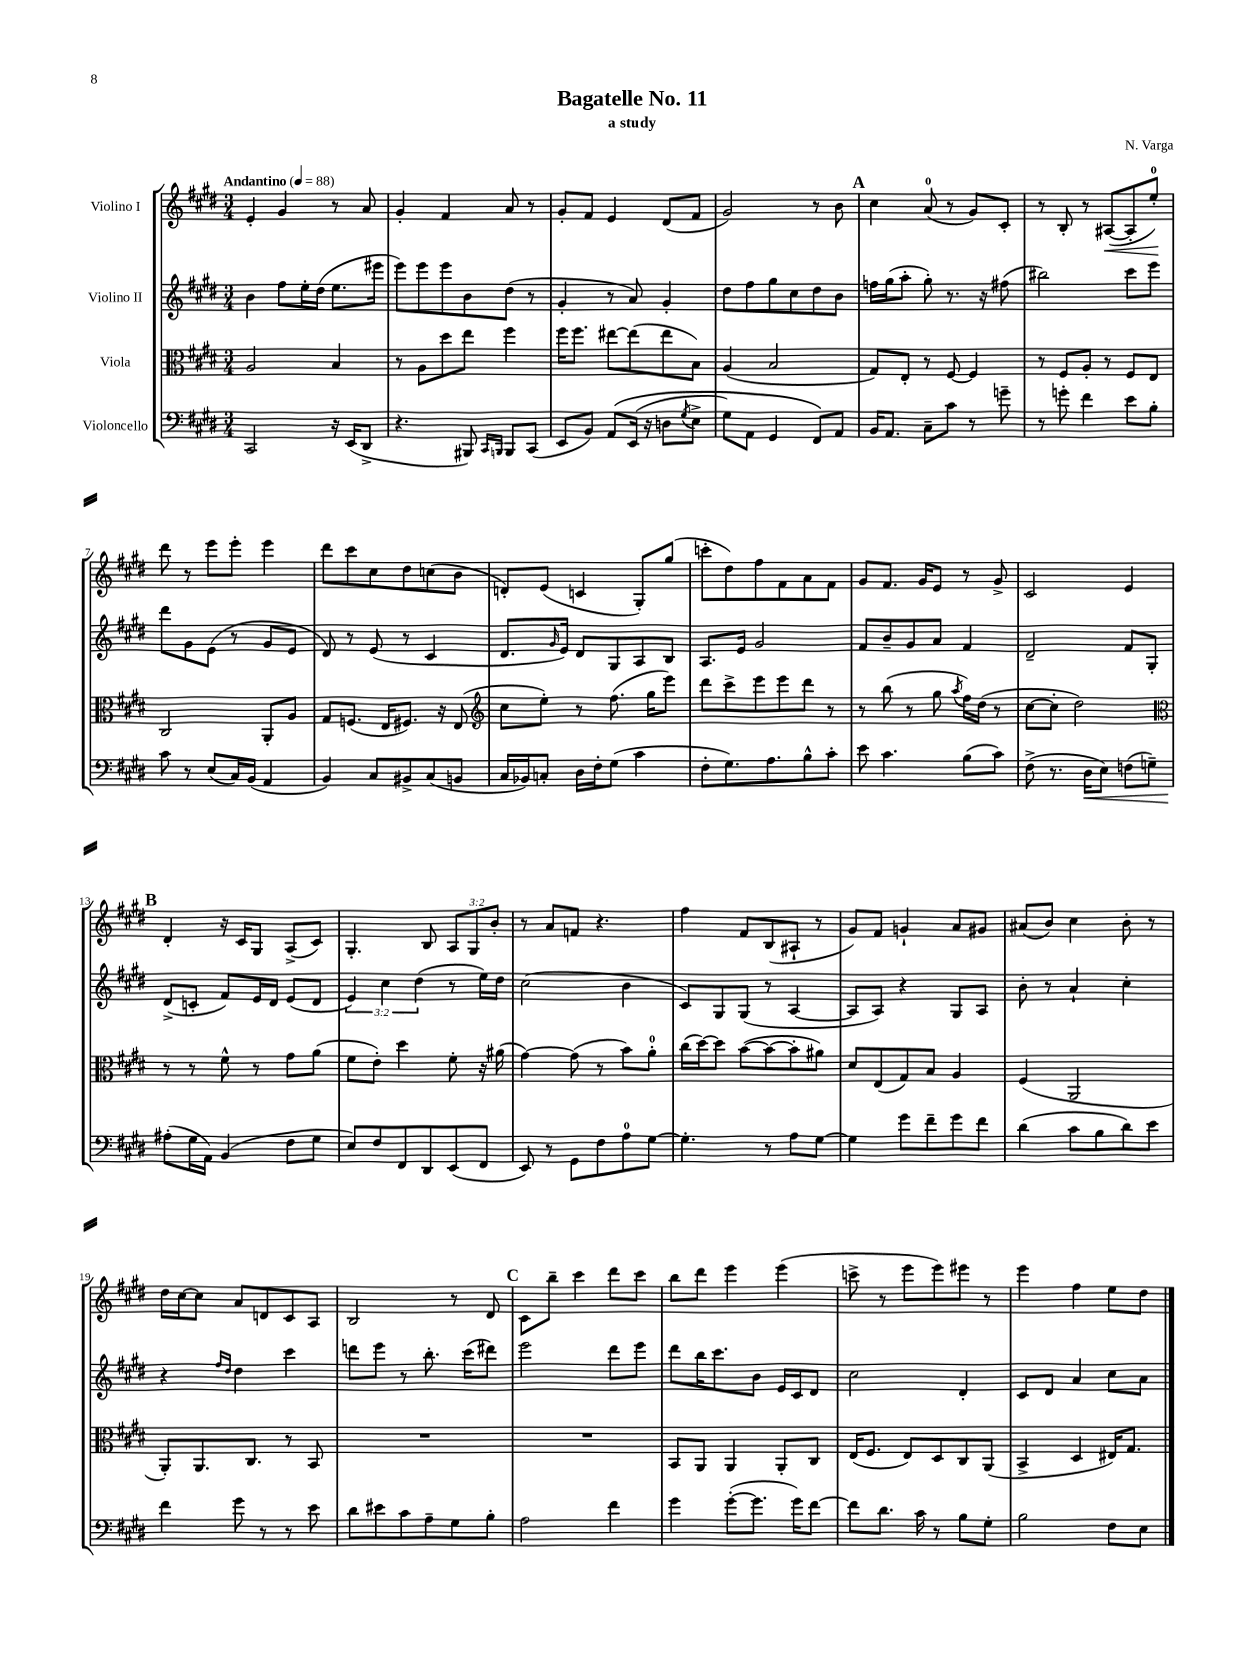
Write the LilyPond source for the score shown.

\header { title = "Bagatelle No. 11" composer = "N. Varga" subtitle = "a study" }
<<
\new StaffGroup <<
\new Staff = "s0" \with { instrumentName = "Violino I" } {
    \clef treble \key e \major \numericTimeSignature \time 3/4 \override Staff.TupletNumber.text = #tuplet-number::calc-fraction-text \tempo "Andantino" 4 = 88
    e'4-. gis'4 r8 a'8 |
    gis'4-. fis'4 a'8 r8 |
    gis'8-. fis'8 e'4 dis'8( fis'8 |
    gis'2) r8 b'8 |
    \mark \markup { \bold "A" } cis''4 a'8-0( r8 gis'8) cis'8-. |
    r8 b8-. r8 ais8~\<( ais8-. e''8-0-.\!) |
    dis'''8 r8 e'''8 e'''8-. e'''4 |
    dis'''8 cis'''8 cis''8 dis''8 c''8( b'8 |
    d'8-.) e'8( c'4 gis8-.) gis''8( |
    c'''8-. dis''8) fis''8 fis'8 a'8 fis'8 |
    gis'8 fis'8. gis'16 e'8 r8 gis'8-> |
    cis'2 e'4 |
    \mark \markup { \bold "B" } dis'4-. r16 cis'16 gis8 a8->( cis'8) |
    gis4.-. b8 \tuplet 3/2 { a8 gis8 b'8-. } |
    r8 a'8 f'8 r4. |
    fis''4 fis'8 b8( ais8-! r8 |
    gis'8) fis'8 g'4-! a'8 gis'8 |
    ais'8( b'8) cis''4 b'8-. r8 |
    dis''16 cis''16~ cis''8 a'8 d'8 cis'8 a8 |
    b2 r8 dis'8 |
    \mark \markup { \bold "C" } cis'8 b''8-- cis'''4 dis'''8 cis'''8 |
    b''8 dis'''8 e'''4 e'''4( |
    c'''8-> r8 e'''8 e'''8) eis'''8 r8 |
    e'''4 fis''4 e''8 dis''8 \bar "|." |
}
\new Staff = "s1" \with { instrumentName = "Violino II" } {
    \clef treble \key e \major \numericTimeSignature \time 3/4 \override Staff.TupletNumber.text = #tuplet-number::calc-fraction-text
    b'4 fis''8 e''16-. dis''16( e''8. eis'''16 |
    e'''8) e'''8 e'''8 b'8 dis''8( r8 |
    gis'4-. r8 a'8) gis'4-. |
    dis''8 fis''8 gis''8 cis''8 dis''8 b'8 |
    \mark \markup { \bold "A" } f''16 gis''16( a''8-. gis''8-.) r8. r16 fis''8( |
    bis''2) cis'''8 e'''8 |
    dis'''8 gis'8 e'8( r8 gis'8 e'8 |
    dis'8) r8 e'8( r8 cis'4 |
    dis'8. \grace { gis'16 } e'16) dis'8 gis8 a8 b8 |
    a8. e'16 gis'2 |
    fis'8 b'8-- gis'8 a'8 fis'4 |
    dis'2-- fis'8 gis8-. |
    \mark \markup { \bold "B" } dis'8->( c'8-. fis'8) e'16 dis'16 e'8( dis'8 |
    \tuplet 3/2 { e'4) cis''4 dis''4( } r8 e''16) dis''16 |
    cis''2( b'4 |
    cis'8) gis8 gis8( r8 a4~ |
    a8 a8) r4 gis8 a8 |
    b'8-. r8 a'4-! cis''4-. |
    r4 \grace { fis''16 dis''16 } dis''4 cis'''4 |
    d'''8 e'''8 r8 b''8.-. cis'''16( dis'''8) |
    \mark \markup { \bold "C" } e'''2 dis'''8 e'''8 |
    dis'''8 b''16 cis'''8. b'8 e'16 cis'16 dis'8 |
    cis''2 dis'4-. |
    cis'8 dis'8 a'4 cis''8 a'8 \bar "|." |
}
\new Staff = "s2" \with { instrumentName = "Viola" } {
    \clef alto \key e \major \numericTimeSignature \time 3/4
    a2 b4 |
    r8 a8 dis''8 e''8 fis''4 |
    fis''16 fis''8. eis''8~ eis''8( eis''8 b8) |
    a4( b2 |
    \mark \markup { \bold "A" } gis8) e8-. r8 fis8~ fis4 |
    r8 fis8 a8-. r8 fis8 e8 |
    cis2 a,8-. a8 |
    gis8 f8.( e16 fis8.) r16 e8( |
    \clef treble cis''8 e''8-.) r8 fis''8.( gis''16 e'''8) |
    dis'''8 cis'''8-> e'''8 e'''8 dis'''8 r8 |
    r8 b''8( r8 gis''8 \acciaccatura { a''8 } fis''16) dis''16( r8 |
    cis''8~ cis''8-. dis''2) |
    \mark \markup { \bold "B" } \clef alto r8 r8 fis'8-^ r8 gis'8 a'8( |
    fis'8 e'8-.) dis''4 fis'8-. r16 ais'16( |
    gis'4~) gis'8( r8 b'8) a'8-0-. |
    cis''16( dis''16~) dis''8 b'8~( b'8~ b'8-. ais'8) |
    dis'8 e8( gis8) b8 a4 |
    fis4( a,2 |
    a,8-.) a,8. cis8. r8 b,8 |
    R2. |
    \mark \markup { \bold "C" } R2. |
    b,8 a,8 a,4 a,8-. cis8 |
    e16( fis8. e8) dis8 cis8 a,8( |
    b,4-> dis4 eis16) gis8. \bar "|." |
}
\new Staff = "s3" \with { instrumentName = "Violoncello" } {
    \clef bass \key e \major \numericTimeSignature \time 3/4
    cis,2 r16 e,16( dis,8-> |
    r4. bis,,8) \grace { cis,16 b,,16 } b,,8 cis,8( |
    e,8 b,8) a,8\( e,16( r16 d8 \acciaccatura { gis8 } e8-> |
    gis8) a,8 gis,4 fis,8\) a,8 |
    \mark \markup { \bold "A" } b,16 a,8. cis8-- cis'8 r8 g'8-- |
    r8 g'8-. fis'4 e'8 b8-. |
    cis'8 r8 e8( cis16) b,16( a,4 |
    b,4) cis8 bis,8-> cis8( b,8 |
    cis16 bes,16) c8-. dis16 fis16-. gis8( cis'4 |
    fis8-. gis8.) a8. b8-^ cis'8-. |
    e'8 cis'4. b8( cis'8) |
    fis8->( r8. dis16\< e8) f8( g8--) |
    \mark \markup { \bold "B" } ais8-.\!( gis16 a,16) b,4( fis8 gis8 |
    e8) fis8 fis,8 dis,8 e,8( fis,8 |
    e,8) r8 gis,8 fis8 a8-0 gis8~ |
    gis4.-. r8 a8 gis8~ |
    gis4 gis'8 fis'8-- gis'8 fis'8 |
    dis'4( cis'8 b8 dis'8) e'8 |
    fis'4 gis'8 r8 r8 e'8 |
    dis'8 eis'8 cis'8 a8-- gis8 b8-. |
    \mark \markup { \bold "C" } a2 fis'4 |
    gis'4 gis'8~-.( gis'8. gis'16) fis'8~ |
    fis'8 dis'8. cis'16 r8 b8 gis8-. |
    b2 fis8 e8 \bar "|." |
}
>>
>>
